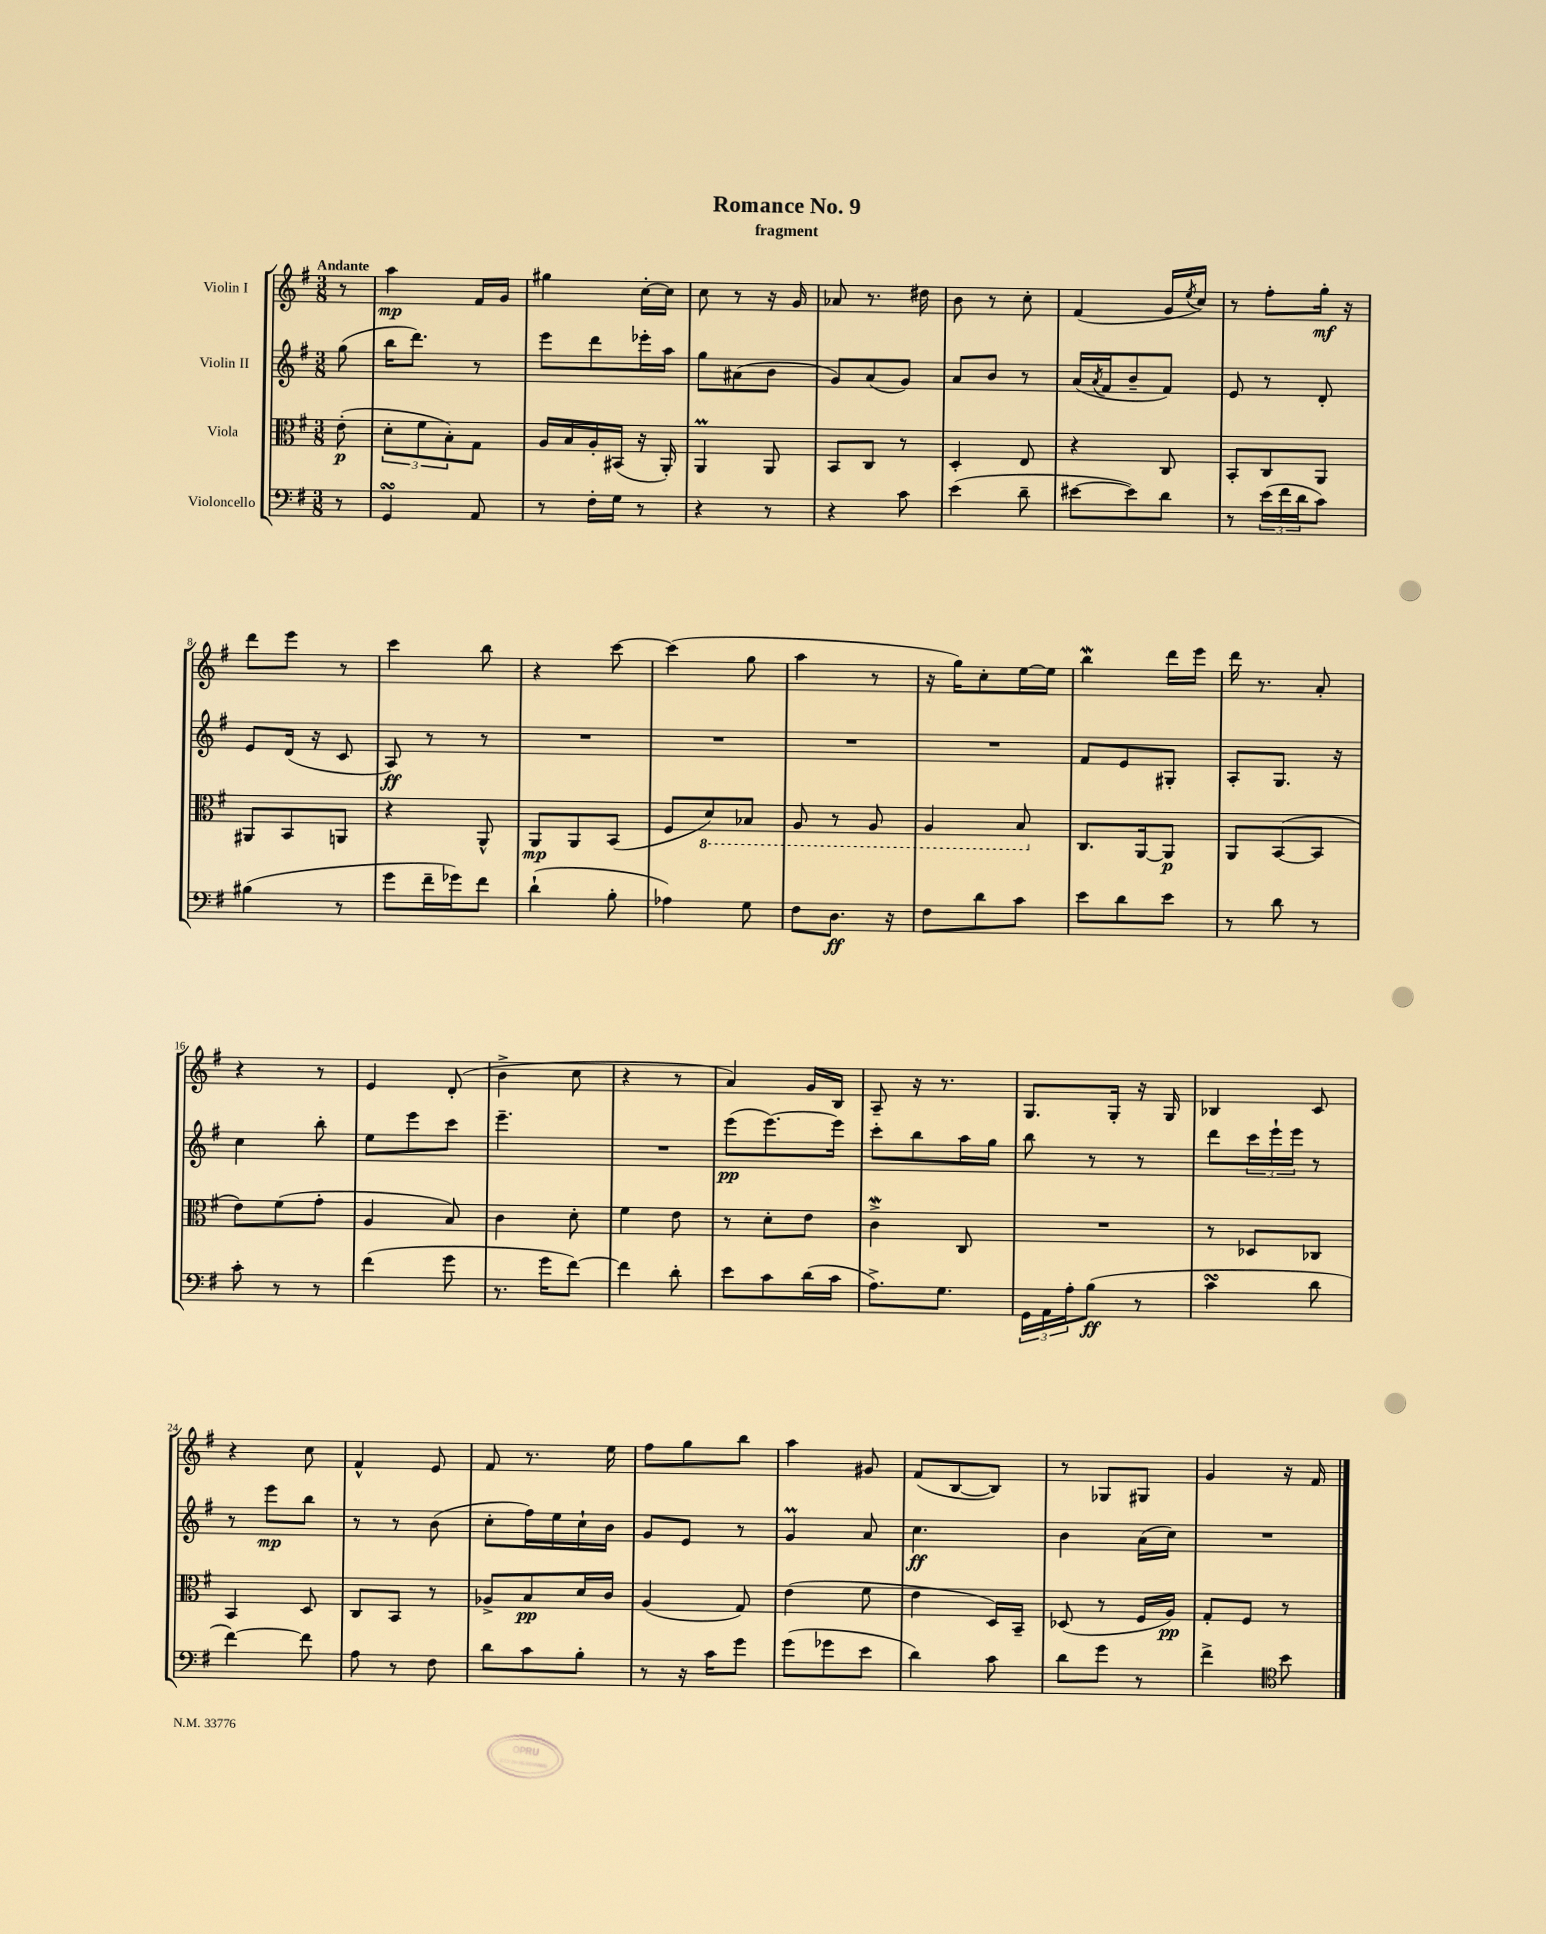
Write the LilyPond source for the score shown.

\header { title = "Romance No. 9" subtitle = "fragment" }
<<
\new StaffGroup <<
\new Staff = "s0" \with { instrumentName = "Violin I" } {
    \clef treble \key g \major \numericTimeSignature \time 3/8 \partial 8 \tempo "Andante"
    r8 |
    a''4\mp fis'16 g'16 |
    gis''4 c''16~-. c''16 |
    c''8 r8 r16 g'16 |
    aes'8 r8. dis''16 |
    b'8 r8 c''8-. |
    fis'4( g'16 \acciaccatura { e''8 } c''16) |
    r8 fis''8-. g''16-.\mf r16 |
    d'''8 e'''8 r8 |
    c'''4 b''8 |
    r4 c'''8~ |
    c'''4( g''8 |
    a''4 r8 |
    r16 g''16) c''8-. e''16~ e''16 |
    b''4\mordent d'''16 e'''16 |
    d'''16 r8. a'8-. |
    r4 r8 |
    e'4 d'8-.( |
    b'4-> c''8 |
    r4 r8 |
    a'4) g'16 b16 |
    a8-- r16 r8. |
    g8. g16-. r16 g16 |
    bes4 c'8 |
    r4 c''8 |
    fis'4-^ e'8 |
    fis'8 r8. e''16 |
    fis''8 g''8 b''8 |
    a''4 gis'8 |
    fis'8( b8~ b8) |
    r8 ges8 gis8 |
    g'4 r16 fis'16 \bar "|." |
}
\new Staff = "s1" \with { instrumentName = "Violin II" } {
    \clef treble \key g \major \numericTimeSignature \time 3/8 \partial 8
    g''8( |
    b''16 d'''8.) r8 |
    e'''8 d'''8 ees'''16-. a''16 |
    g''8 ais'8( b'8 |
    g'8) a'8( g'8) |
    a'8 b'8 r8 |
    a'16( \acciaccatura { a'8 } fis'16 b'8-- fis'8) |
    e'8 r8 d'8-. |
    e'8 d'16( r16 c'8 |
    a8\ff) r8 r8 |
    R4. |
    R4. |
    R4. |
    R4. |
    fis'8 e'8 gis8-. |
    a8-. g8. r16 |
    c''4 b''8-. |
    e''8 e'''8 c'''8 |
    e'''4.-- |
    R4. |
    e'''8\pp( e'''8.~) e'''16 |
    c'''8-. b''8 a''16 g''16 |
    b''8 r8 r8 |
    d'''8 \tuplet 3/2 { c'''16 e'''16-! e'''16 } r8 |
    r8 e'''8\mp b''8 |
    r8 r8 b'8( |
    c''8-. fis''16) e''16 c''16-! b'16 |
    g'8 e'8 r8 |
    g'4\prall a'8 |
    c''4.\ff |
    b'4 a'16( c''16) |
    R4. \bar "|." |
}
\new Staff = "s2" \with { instrumentName = "Viola" } {
    \clef alto \key g \major \numericTimeSignature \time 3/8 \partial 8
    e'8-.\p( |
    \tuplet 3/2 { d'8-. fis'8 b8-.) } g8 |
    a16 b16 a16-. bis,16( r16 a,16-.) |
    a,4\prall a,8 |
    b,8 c8 r8 |
    d4-. e8 |
    r4 c8 |
    b,8-. c8 a,8 |
    ais,8 b,8 a,8 |
    r4 a,8-^ |
    a,8\mp a,8 b,8( |
    fis8 \ottava #-1 d8) bes,8 |
    a,8 r8 a,8 |
    a,4 b,8 \ottava #0 |
    c8. a,16~ a,8\p |
    a,8 b,8~( b,8 |
    e'8) fis'8( g'8-. |
    a4 b8) |
    c'4 d'8-. |
    fis'4 e'8 |
    r8 d'8-. e'8 |
    c'4->\mordent c8 |
    R4. |
    r8 des8 ces8 |
    b,4 d8 |
    c8 b,8 r8 |
    aes8-> b8\pp d'16 c'16 |
    a4( g8) |
    e'4( fis'8 |
    e'4 d16) b,16-- |
    des8( r8 fis16 a16\pp) |
    g8-. fis8 r8 \bar "|." |
}
\new Staff = "s3" \with { instrumentName = "Violoncello" } {
    \clef bass \key g \major \numericTimeSignature \time 3/8 \partial 8
    r8 |
    g,4\turn a,8 |
    r8 fis16-. g16 r8 |
    r4 r8 |
    r4 c'8 |
    e'4( d'8-- |
    eis'8~ eis'8) d'8 |
    r8 \tuplet 3/2 { e'16( fis'16 d'16 } c'8) |
    bis4( r8 |
    g'8 fis'16-- ges'16) fis'8 |
    d'4-!( b8-. |
    aes4) g8 |
    fis8 d8.\ff r16 |
    fis8 d'8 c'8 |
    e'8 d'8 e'8 |
    r8 d'8 r8 |
    c'8-. r8 r8 |
    fis'4( g'8 |
    r8. g'16 fis'8~) |
    fis'4 d'8-. |
    e'8 c'8 d'16( c'16 |
    a8.->) g8. |
    \tuplet 3/2 { g,16 a,16 a16-. } b8\ff( r8 |
    c'4\turn d'8 |
    fis'4~) fis'8 |
    a8 r8 fis8 |
    d'8 c'8 b8-. |
    r8 r16 c'16 g'8 |
    g'8( ges'8 e'8 |
    d'4) c'8 |
    d'8 g'8 r8 |
    fis'4-> \clef tenor b'8 \bar "|." |
}
>>
>>
